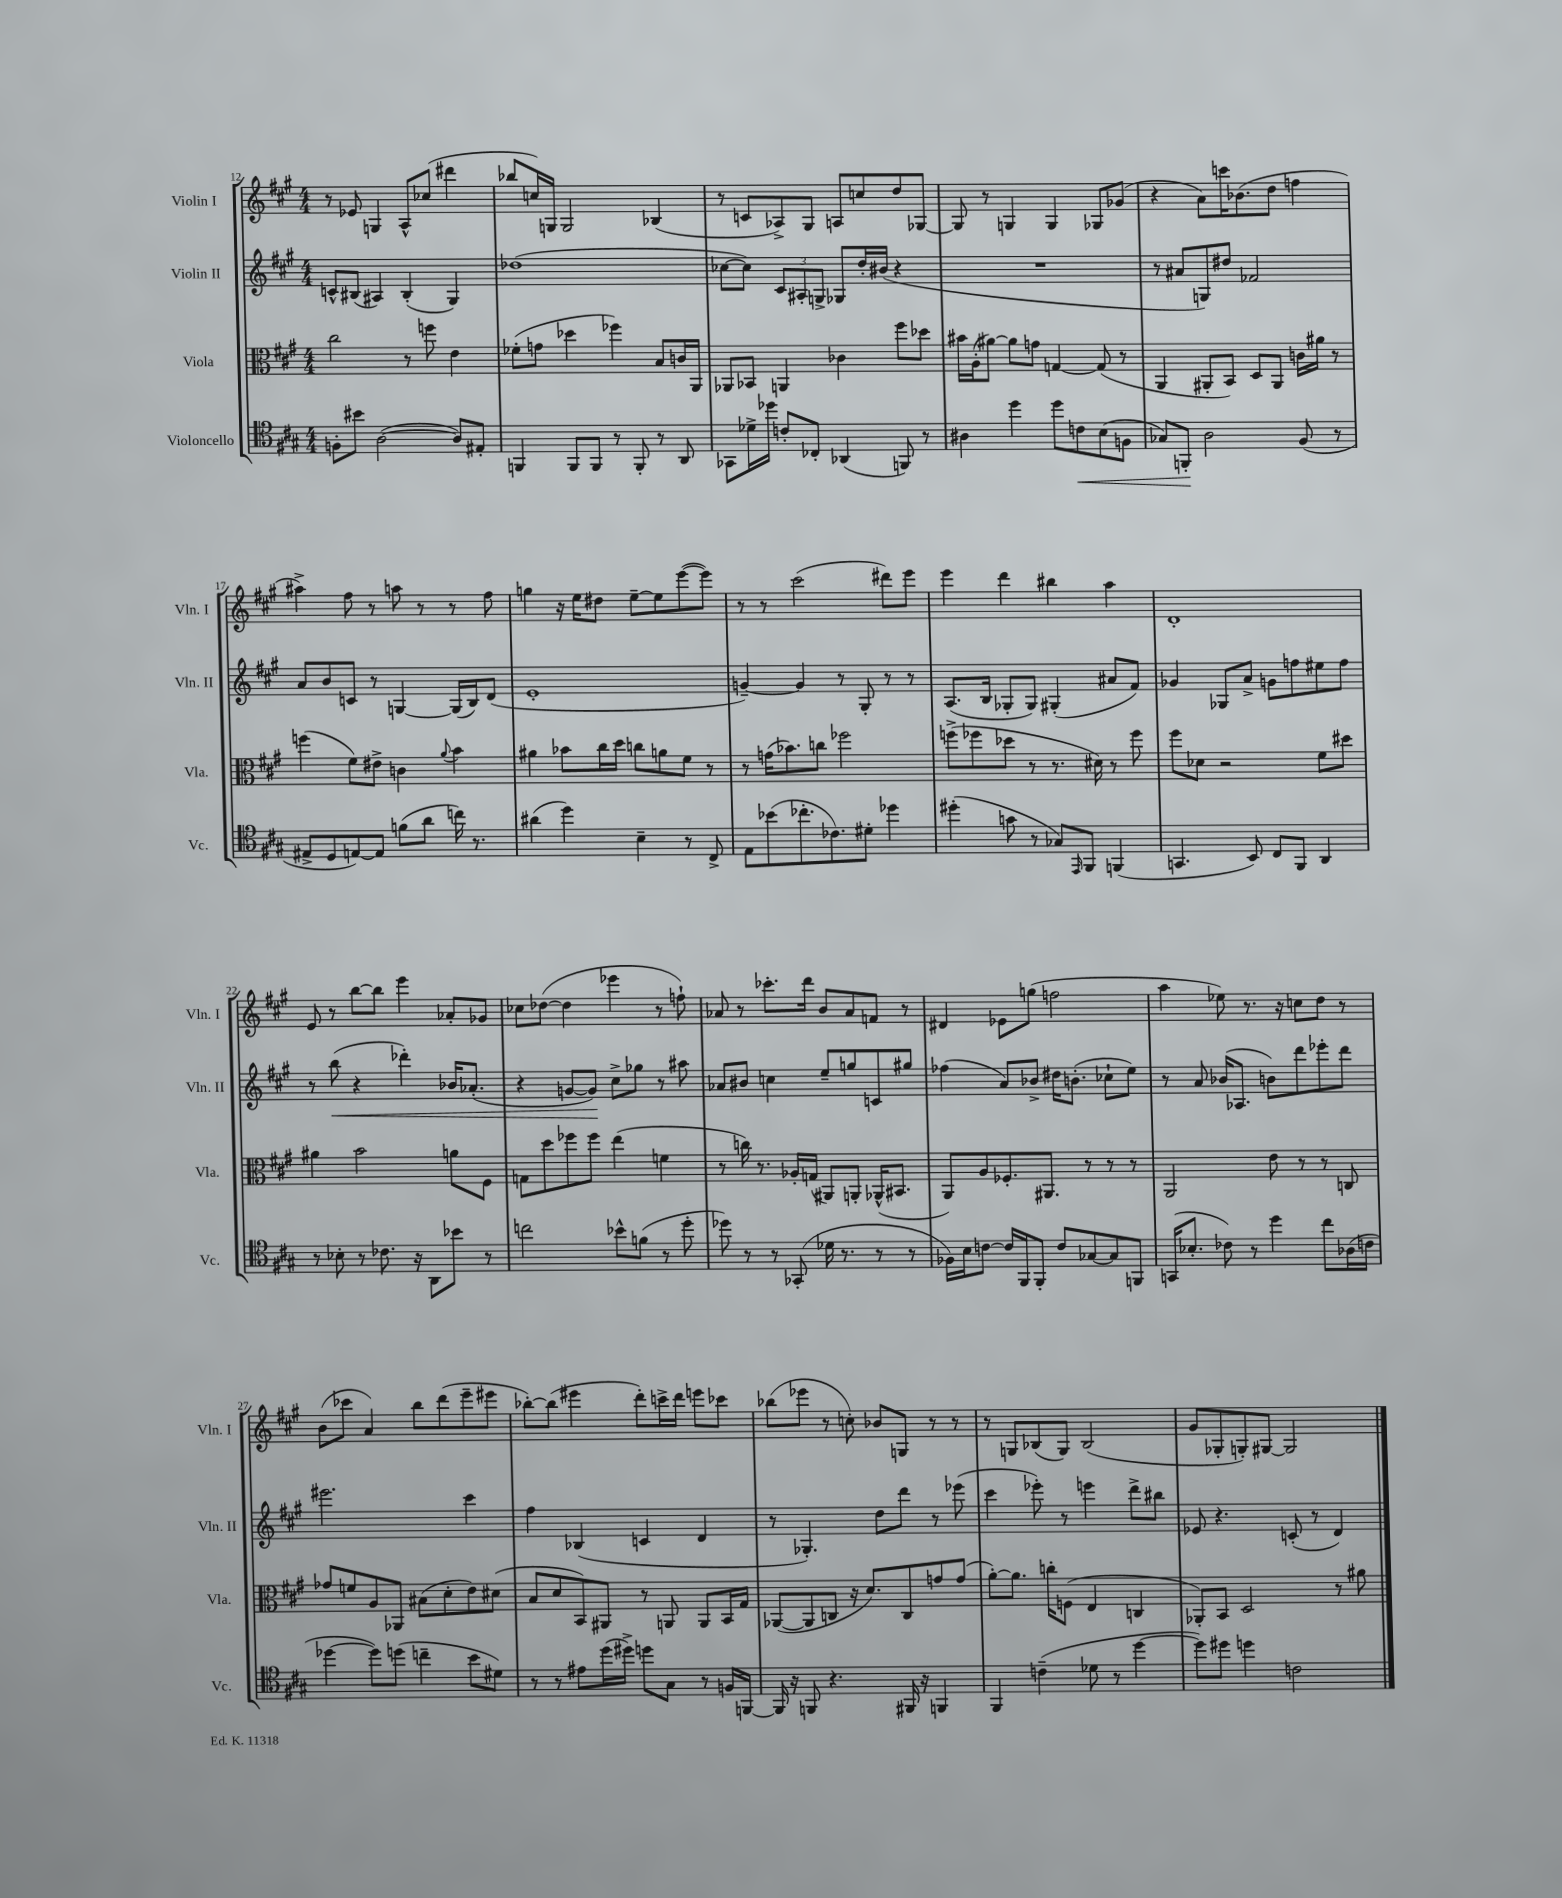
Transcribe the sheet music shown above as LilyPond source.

<<
\new StaffGroup <<
\new Staff = "s0" \with { instrumentName = "Violin I" shortInstrumentName = "Vln. I" } {
    \clef treble \key a \major \numericTimeSignature \time 4/4
    r8 ees'8 g4 a8-^ ces''8( dis'''4 |
    bes''8 c''16) g16 g2 bes4( |
    r8 c'8 aes8->) gis8 a8 c''8 d''8 ges8~ |
    ges8 r8 g4 g4 ges8 ges'8( |
    r4 a'8) c'''16 bes'8.( d''8 f''4 |
    ais''4->) fis''8 r8 a''8 r8 r8 fis''8 |
    g''4 r16 e''16 dis''8 e''8~-- e''8 e'''8~( e'''8) |
    r8 r8 cis'''2( dis'''8) e'''8 |
    e'''4 d'''4 bis''4 a''4 |
    d'1-. |
    e'8 r8 b''8~ b''8 e'''4 aes'8-. ges'8 |
    ces''8 des''8~( des''4 ees'''4 r8 f''8-!) |
    aes'8 r8 ces'''8.-. d'''16 b'8 aes'8 f'8 r8 |
    dis'4 ees'8 g''8( f''2 |
    a''4 ees''8) r8. r16 c''8 d''8 r8 |
    b'8( ces'''8 a'4) b''8 d'''8( e'''8-- eis'''8 |
    bes''8~-.) bes''8( eis'''4 d'''8-.) c'''16-> d'''16 e'''8 ces'''8 |
    bes''8( ees'''8 r8 c''8-.) bes'8 g8 r8 r8 |
    r8 g8 bes8( g8) bes2( |
    gis'8 ges8-. g8-.) gis8~ gis2 \bar "|." |
}
\new Staff = "s1" \with { instrumentName = "Violin II" shortInstrumentName = "Vln. II" } {
    \clef treble \key a \major \numericTimeSignature \time 4/4
    c'8-^ bis8( ais4) bis4-.( gis4) |
    des''1( |
    ces''8~ ces''8) \tuplet 3/2 { cis'8 ais8-. g8-> } ges8 d''16-. bis'16( r4 |
    R1 |
    r8 ais'8 g8) dis''8 fes'2 |
    a'8 b'8 c'8 r8 g4~ g16( b16) d'8( |
    e'1-. |
    g'4~--) g'4 r8 gis8-. r8 r8 |
    a8.( b16 ges8-. ges8) gis4-.( ais'8 fis'8) |
    ges'4 ges8 a'8-> g'8 f''8 eis''8 f''8 |
    r8 b''8\<( r4 des'''4-.) bes'16 aes'8.-.( |
    r4 g'8~ g'8\!) cis''8-> ges''8 r8 ais''8 |
    aes'8 bis'8 c''4 e''8-- g''8 c'8 gis''8 |
    fes''4( a'8) bes'8-> dis''16 b'8.-.( ces''8-! e''8) |
    r8 a'8 bes'16( aes8. b'8) d'''8 ees'''8-. d'''8 |
    eis'''2. cis'''4 |
    fis''4 bes4( c'4 d'4 |
    r8 ges4.-.) d''8 d'''8 r8 ees'''8( |
    cis'''4 ees'''8-.) r8 e'''4 d'''8-> bis''8 |
    ees'8 r4. c'8-.( r8 d'4) \bar "|." |
}
\new Staff = "s2" \with { instrumentName = "Viola" shortInstrumentName = "Vla." } {
    \clef alto \key a \major \numericTimeSignature \time 4/4
    cis''2 r8 f''8 e'4 |
    fes'8-.( g'8 des''4 fes''4) b8 c'16 a,16 |
    aes,8 bes,8 a,4 ces'4 fis''8 des''8 |
    bis'16 a16-.( ais'8~) ais'8 g'8 g4~ g8( r8 |
    a,4 ais,8-. b,8) d8 ais,8 c'16 ais'16 r8 |
    f''4( fis'8) eis'8-> c'4 \appoggiatura { a'8 } b'4 |
    ais'4 bes'8 cis''16 d''16 c''8 a'8 fis'8 r8 |
    r8 g'16( bes'8.) c''8 fes''2 |
    f''8->( fes''8 des''8 r8 r8. dis'16) r8 fes''8 |
    fis''8 des'8 r2 fis'8 dis''8 |
    ais'4 b'2 a'8 fis8 |
    g8 d''8 fes''8 fes''8 e''4( f'4 |
    r8 c''16) r8. aes16-. g16( ais,8) a,8-. aes,16-^( bis,8. |
    a,8) a8 fes8.-. ais,8. r8 r8 r8 |
    a,2 e'8 r8 r8 c8 |
    ges'8 f'8 a8 aes,8 bis8( d'8-. e'8) dis'8( |
    b8 d'8 b,8) ais,8 r8 a,8 a,8 b,16 gis16 |
    aes,8~( aes,8 c8 r16 d'8.) c8 g'8 g'8( |
    a'8~-.) a'8. c''16-. f8( e4 c4 |
    aes,8-.) b,8 d2 r8 ais'8 \bar "|." |
}
\new Staff = "s3" \with { instrumentName = "Violoncello" shortInstrumentName = "Vc." } {
    \clef tenor \key a \major \numericTimeSignature \time 4/4
    f8-. bis'8 a2~( a8) eis8-. |
    f,4 f,8 f,8 r8 f,8-. r8 a,8 |
    ges,8 des'16-> des''16 c'8-. ces8-. aes,4( f,8) r8 |
    ais4 d''4 d''8 c'8\< b8( f8 |
    ges8) f,8-.\! a2 fis8( r8 |
    eis8-> d8 e8~) e8 f'8( a'8 c''16) r8. |
    ais'4( d''4) b4-- r8 cis8-> |
    e8 bes'8( ces''8.-. ces'8.) dis'8-. des''4 |
    dis''4-.( g'8 r8 ges8) \grace { e,16 } fis,8 f,4( |
    g,4. b,8) cis8 fis,8 a,4 |
    r8 bes8-. r8 ces'8. r16 a,8 bes'8 r8 |
    c''2 bes'8-^ f'8( r8 d''8-. |
    des''8) r8 r8 ges,8-.( des'16 r8. r8 r8 |
    fes16) b16 c'8~ c'16 fis,16 fis,8-. c'8 ges8~ ges8 f,8 |
    g,16( bes8.-. ces'8) r8 d''4 cis''8 aes16( c'16 |
    des''4~ des''8) d''8( c''4-- b'8 dis'8) |
    r8 r8 eis'8 d''16( dis''16->) d''8 gis8 r8 f16 f,16~ |
    f,16 r16 f,8 r4. fis,16 r16 f,4 |
    fis,4 c'4--( des'8 r8 d''4~ |
    d''8) dis''8 d''4 c'2 \bar "|." |
}
>>
>>
\layout { \context { \Score currentBarNumber = #12 } }
